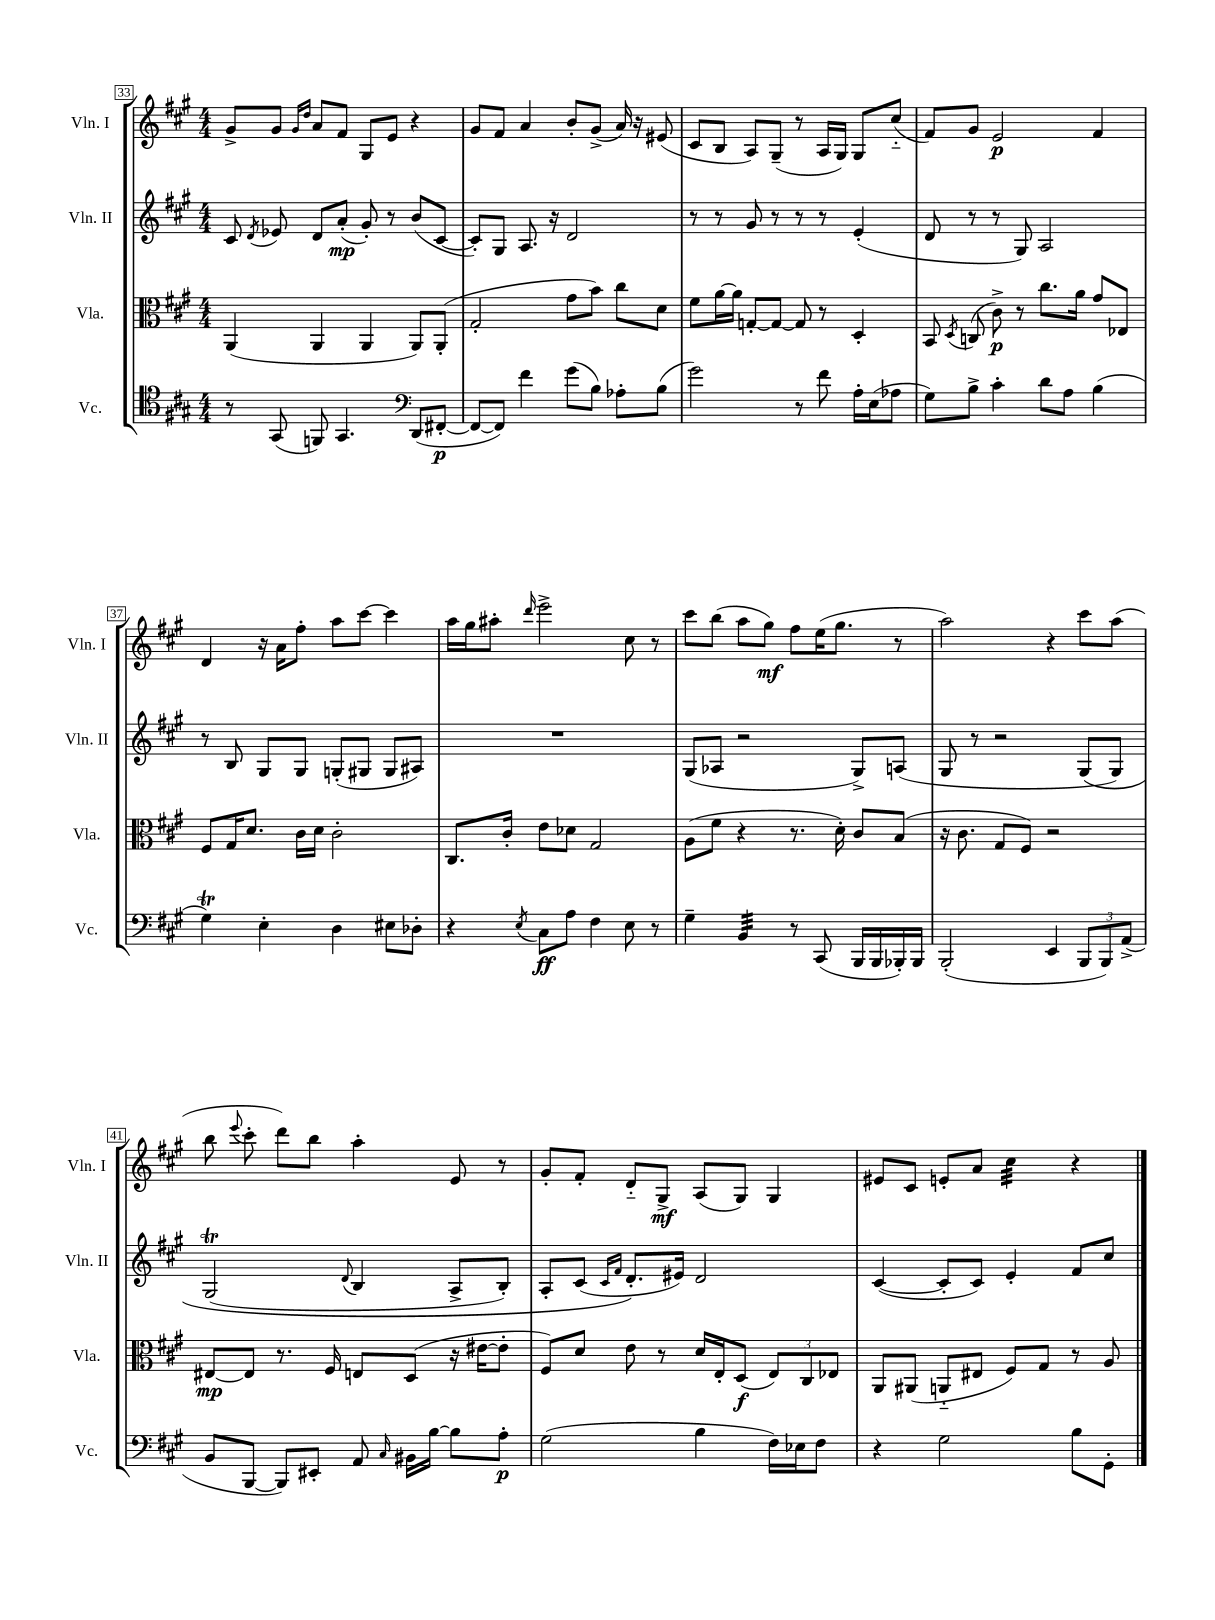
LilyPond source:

<<
\new StaffGroup <<
\new Staff = "s0" \with { instrumentName = "Vln. I" shortInstrumentName = "Vln. I" } {
    \clef treble \key a \major \numericTimeSignature \time 4/4
    \autoBeamOff gis'8[-> gis'8] \grace { gis'16[ d''16] } a'8[ fis'8] gis8[ e'8] r4 |
    gis'8[ fis'8] a'4 b'8[-. gis'8]->( a'16) r16 eis'8( |
    cis'8[ b8] a8[) gis8]--( r8 a16[ gis16]) gis8[ cis''8]-_( |
    fis'8[) gis'8] e'2\p fis'4 |
    d'4 r16 a'16[ fis''8]-. a''8[ cis'''8]~ cis'''4 |
    a''16[ gis''16 ais''8]-. \grace { d'''16 } e'''2-> cis''8 r8 |
    cis'''8[ b''8]( a''8[ gis''8]\mf) fis''8[ e''16( gis''8.] r8 |
    a''2) r4 cis'''8[ a''8]( |
    b''8 \appoggiatura { e'''8 } cis'''8-. d'''8[) b''8] a''4-. e'8 r8 |
    gis'8[-. fis'8]-. d'8[-_ gis8]->\mf a8[( gis8]) gis4 |
    eis'8[ cis'8] e'8[-. a'8] cis''4:32 r4 \bar "|." |
}
\new Staff = "s1" \with { instrumentName = "Vln. II" shortInstrumentName = "Vln. II" } {
    \clef treble \key a \major \numericTimeSignature \time 4/4
    \autoBeamOff cis'8 \acciaccatura { d'8 } ees'8 d'8[ a'8]-.\mp( gis'8-.) r8 b'8[( cis'8]~ |
    cis'8[-.) gis8] a8. r16 d'2 |
    r8 r8 gis'8 r8 r8 r8 e'4-.( |
    d'8 r8 r8 gis8) a2 |
    r8 b8 gis8[ gis8] g8[-.( gis8] gis8[ ais8]) |
    R1 |
    gis8[( aes8] r2 gis8[->) a8]( |
    gis8 r8 r2 gis8[\( gis8]) |
    gis2\trill( \appoggiatura { d'8 } b4 a8[-> b8]-.) |
    a8[-. cis'8]( \grace { cis'16[ fis'16] } d'8.[-.\) eis'16]) d'2 |
    cis'4~( cis'8[-. cis'8]) e'4-. fis'8[ cis''8] \bar "|." |
}
\new Staff = "s2" \with { instrumentName = "Vla." shortInstrumentName = "Vla." } {
    \clef alto \key a \major \numericTimeSignature \time 4/4
    \autoBeamOff a,4( a,4 a,4 a,8[) a,8]-.( |
    gis2-. gis'8[ b'8]) cis''8[ d'8] |
    fis'8[ a'16~ a'16] g8[~-. g8]~ g8 r8 d4-. |
    b,8 \acciaccatura { d8 } c8( cis'8->\p) r8 cis''8.[ a'16] gis'8[ ees8] |
    fis8[ gis16 d'8.] cis'16[ d'16] cis'2-. |
    cis8.[ cis'16]-. e'8[ des'8] gis2 |
    a8[( fis'8] r4 r8. d'16-.) cis'8[ b8]( |
    r16 cis'8. gis8[ fis8]) r2 |
    eis8[~\mp eis8] r8. fis16 e8[ d8]( r16 eis'16[~ eis'8]-. |
    fis8[) d'8] e'8 r8 d'16[ e16-. d8]\f( \tuplet 3/2 { e8[) cis8 ees8] } |
    a,8[ ais,8]( a,8[-_ eis8] fis8[) gis8] r8 a8 \bar "|." |
}
\new Staff = "s3" \with { instrumentName = "Vc." shortInstrumentName = "Vc." } {
    \clef tenor \key a \major \numericTimeSignature \time 4/4
    \autoBeamOff r8 gis,8( f,8) gis,4. \clef bass d,8[( fis,8]~-.\p |
    fis,8[~ fis,8]) fis'4 gis'8[( b8]) aes8[-. b8]( |
    gis'2) r8 fis'8 a16[-. e16( aes8] |
    gis8[) b8]-> cis'4-. d'8[ a8] b4( |
    gis4\trill) e4-. d4 eis8[ des8]-. |
    r4 \acciaccatura { e8 } cis8[\ff a8] fis4 e8 r8 |
    gis4-- b,4:32 r8 cis,8( b,,16[ b,,16 bes,,16-.) bes,,16] |
    b,,2-.( e,4 \tuplet 3/2 { b,,8[ b,,8) a,8]->( } |
    b,8[ b,,8]~ b,,8[) eis,8]-. a,8 \grace { cis16 } bis,16[ b16]~ b8[ a8]-.\p |
    gis2( b4 fis16[) ees16 fis8] |
    r4 gis2 b8[ gis,8]-. \bar "|." |
}
>>
>>
\layout { \context { \Score currentBarNumber = #33 \override BarNumber.stencil = #(make-stencil-boxer 0.1 0.3 ly:text-interface::print) } }
